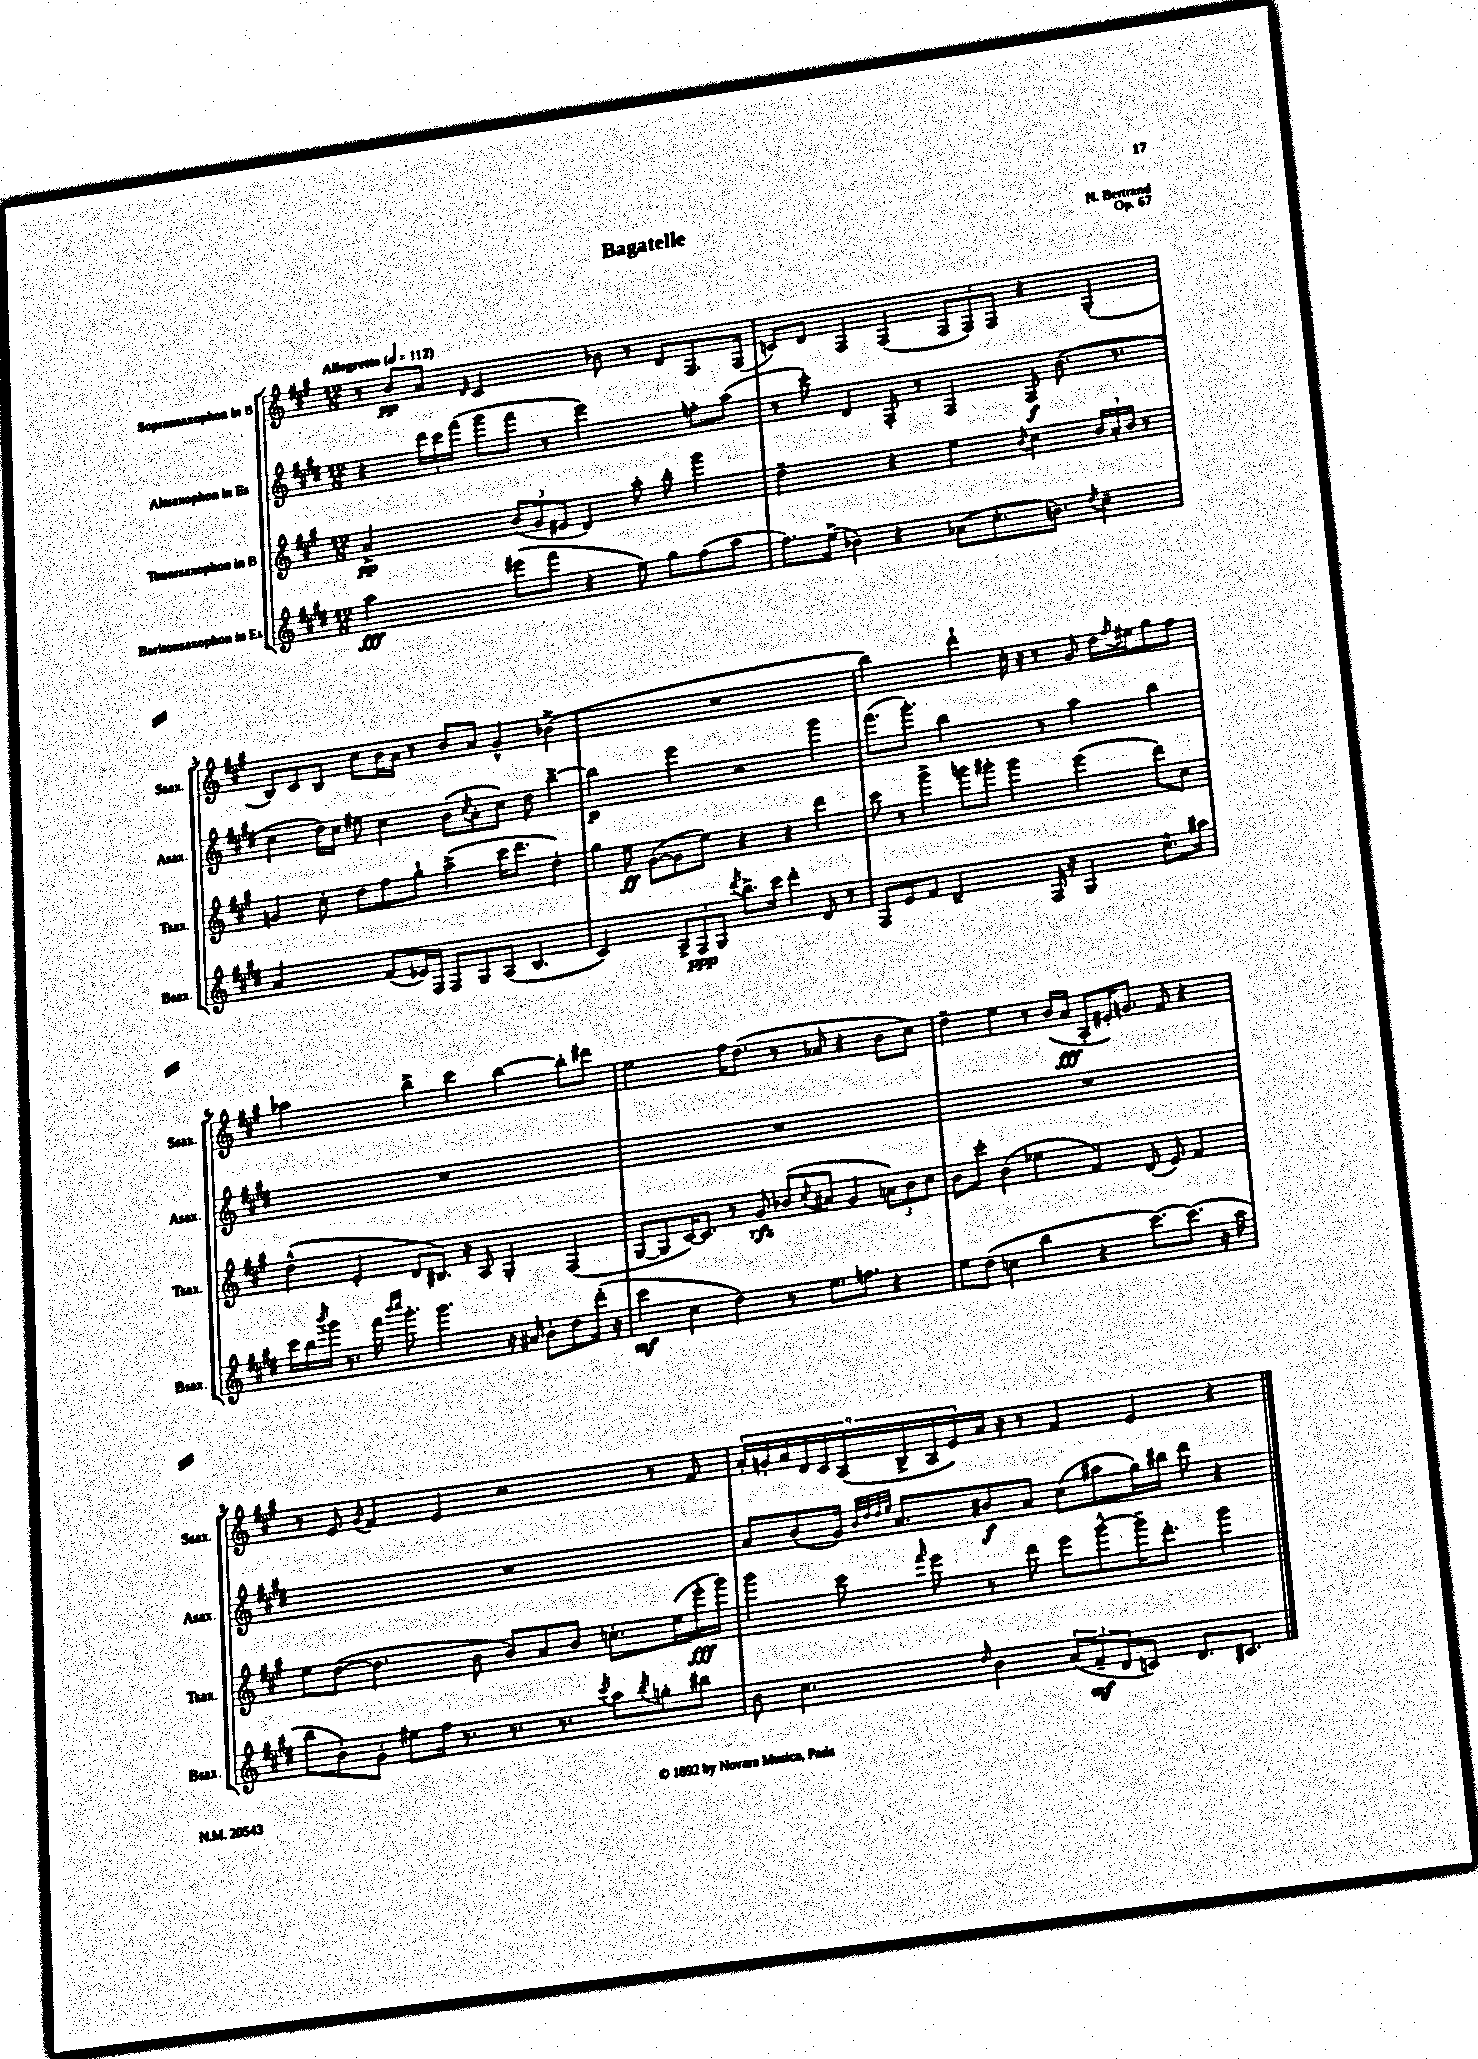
\header { title = "Bagatelle" composer = "N. Bertrand" opus = "Op. 67" }
<<
\new StaffGroup <<
\new Staff = "s0" \with { instrumentName = "Sopransaxophon in B" shortInstrumentName = "Ssax." } {
    \clef treble \key a \major \numericTimeSignature \time 12/8 \tempo "Allegretto" 4 = 112
    r8 b'8\pp a'8 \grace { d'16 } cis'2 bes'8 r8 d'8 fis8. fis16( |
    c'8) d'8 fis4 fis4( \tuplet 3/2 { fis8 fis8) fis8 } r4 gis4-.( |
    b8) cis'8 b8 cis''8 b'16 a'16 r8 b'8 a'8 gis'4-^ bes'4->( |
    R1. |
    b''2) d'''4-! cis''16-. r16 r8 gis'8 d''16 \acciaccatura { fis''8 } eis''16 gis''8 fis''8 |
    aes''2 b''4-> cis'''4 b''4~ b''8-. dis'''8 |
    e''2 fis''16 d''8.( r8 aes'8 r4 b'8 cis''8) |
    d''4-- e''4 r8 b'16( a'16\fff a8-. eis'16-.) g'8. fis'8 r4 |
    r8 e'8 \acciaccatura { gis'8 } fis'4 e'4 r2 r8 fis'8 |
    \tuplet 9/8 { a'16-. g'16-. a'16 d'16 cis'16 a16( b16-> a16 e'16) } a'16 r16 r8 fis'4 e'4 r4 \bar "|." |
}
\new Staff = "s1" \with { instrumentName = "Altsaxophon in Es" shortInstrumentName = "Asax." } {
    \clef treble \key e \major \numericTimeSignature \time 12/8
    r4 \tuplet 3/2 { dis'''16 cis'''16 fis'''16( } gis'''8 fis'''8 r8 e'''2) f''8-. a''8( |
    r8 cis'''8-.) dis'4 fis8-. r8 fis4 fis8\f b'8.( r8. |
    cis''4 dis''16) cis''16 eis''8 cis''4 b'8( \acciaccatura { cis''8 } a'8-. cis''8) dis''8 b''4~-> |
    b''2\p e'''4 r2 gis'''4 |
    fis'''8.( gis'''8.-.) b''2 r8 a''4 b''4 |
    R1. |
    R1. |
    R1. |
    R1. |
    a'8 b'8( gis'16) \grace { b'32 dis''32 dis''32 e''32 } a'8. bis'8\f a'8 cis''8( ais''8 gis''16) bis''16 dis'''8 r4 \bar "|." |
}
\new Staff = "s2" \with { instrumentName = "Tenorsaxophon in B" shortInstrumentName = "Tsax." } {
    \clef treble \key a \major \numericTimeSignature \time 12/8
    a'2->\pp \tuplet 3/2 { b'8( gis'8 eis'8 } d'4) a''8-. b''8-. gis'''4 |
    d''2-- r4 e''4 \appoggiatura { b'8 } cis''4 \tuplet 3/2 { b'16 a'16-. b'16 } r8 |
    g'4 cis''8-. d''8 fis''8 gis''8-! a''4->( cis'''16 d'''8. d''4-.) |
    gis''4 e''8\ff gis'8~( gis'8 e''8) r4 r4 d'''4 |
    cis'''8 r8 gis'''4-> g'''8 gis'''8-. gis'''4 e'''4( d'''8) cis''8 |
    d''4-^( e'4-. d'8 bis8.) r16 a8 gis4-. fis4( |
    gis8~ gis8 cis'16~) cis'8. r8 gis'8\rfz bes'8( \appoggiatura { cis''8 } ais'8 gis'4 \tuplet 3/2 { a'8) bes'8 cis''8 } |
    b'8 cis'''8-. b'4( ees''4 fis'4) d'8( e'8) fis'4 |
    e''8 d''8~( d''4. b'8 b'8) a'8 b'8 c''8.-. e''16( e'''16-.\fff gis'''16) |
    gis'''4 cis'''8 \grace { fis'''16 } e'''8 r8 d'''8 e'''8 gis'''8~-^ gis'''16-- d'''8.-. gis'''4 \bar "|." |
}
\new Staff = "s3" \with { instrumentName = "Baritonsaxophon in Es" shortInstrumentName = "Bsax." } {
    \clef treble \key e \major \numericTimeSignature \time 12/8
    a''2\fff eis'''8( fis'''8 r4 e''8) gis''8 fis''8( a''8 |
    fis''8.) e''16->( bes'4) r4 aes'8( cis''8.-. b'8.) \acciaccatura { dis''8 } cis''4-- |
    a'2 fis'8( ees'16) fis16 fis8 gis8 a8( b4. |
    cis'2) \tuplet 3/2 { a8-> fis8\ppp gis8 } \acciaccatura { dis'''8 } b''8.-> cis'''16 dis'''4-. dis'8 r8 |
    fis8 e'8 fis'8 dis'2-- fis16 r16 gis4 cis''8.-^ ais''16 |
    cis'''16 b''16 \acciaccatura { b'''8 } gis'''16 r8. fis'''16 \grace { b'''16 cis''''16 } gis'''8.-. gis'''4. r16 ais'16 b'8-. dis''8 dis'''16-.( r16 |
    cis'''4\mf cis''4 dis''4) r8 e''8. f''8. r4 |
    e''8 dis''8( c''4 b''4 r4 cis'''8.~) cis'''8.( r16 a''16 |
    b''8 b'8-.) gis'8-. eis''8 fis''16 r8. r8. r8. \acciaccatura { cis'''8 } a''8 \acciaccatura { b''8 } g''8-. bis''8 |
    b'8 cis''4. \grace { dis''16 } b'4 \tuplet 3/2 { a'8( fis'8--\mf dis'8 } c'8) dis'8. cis'8. \bar "|." |
}
>>
>>
